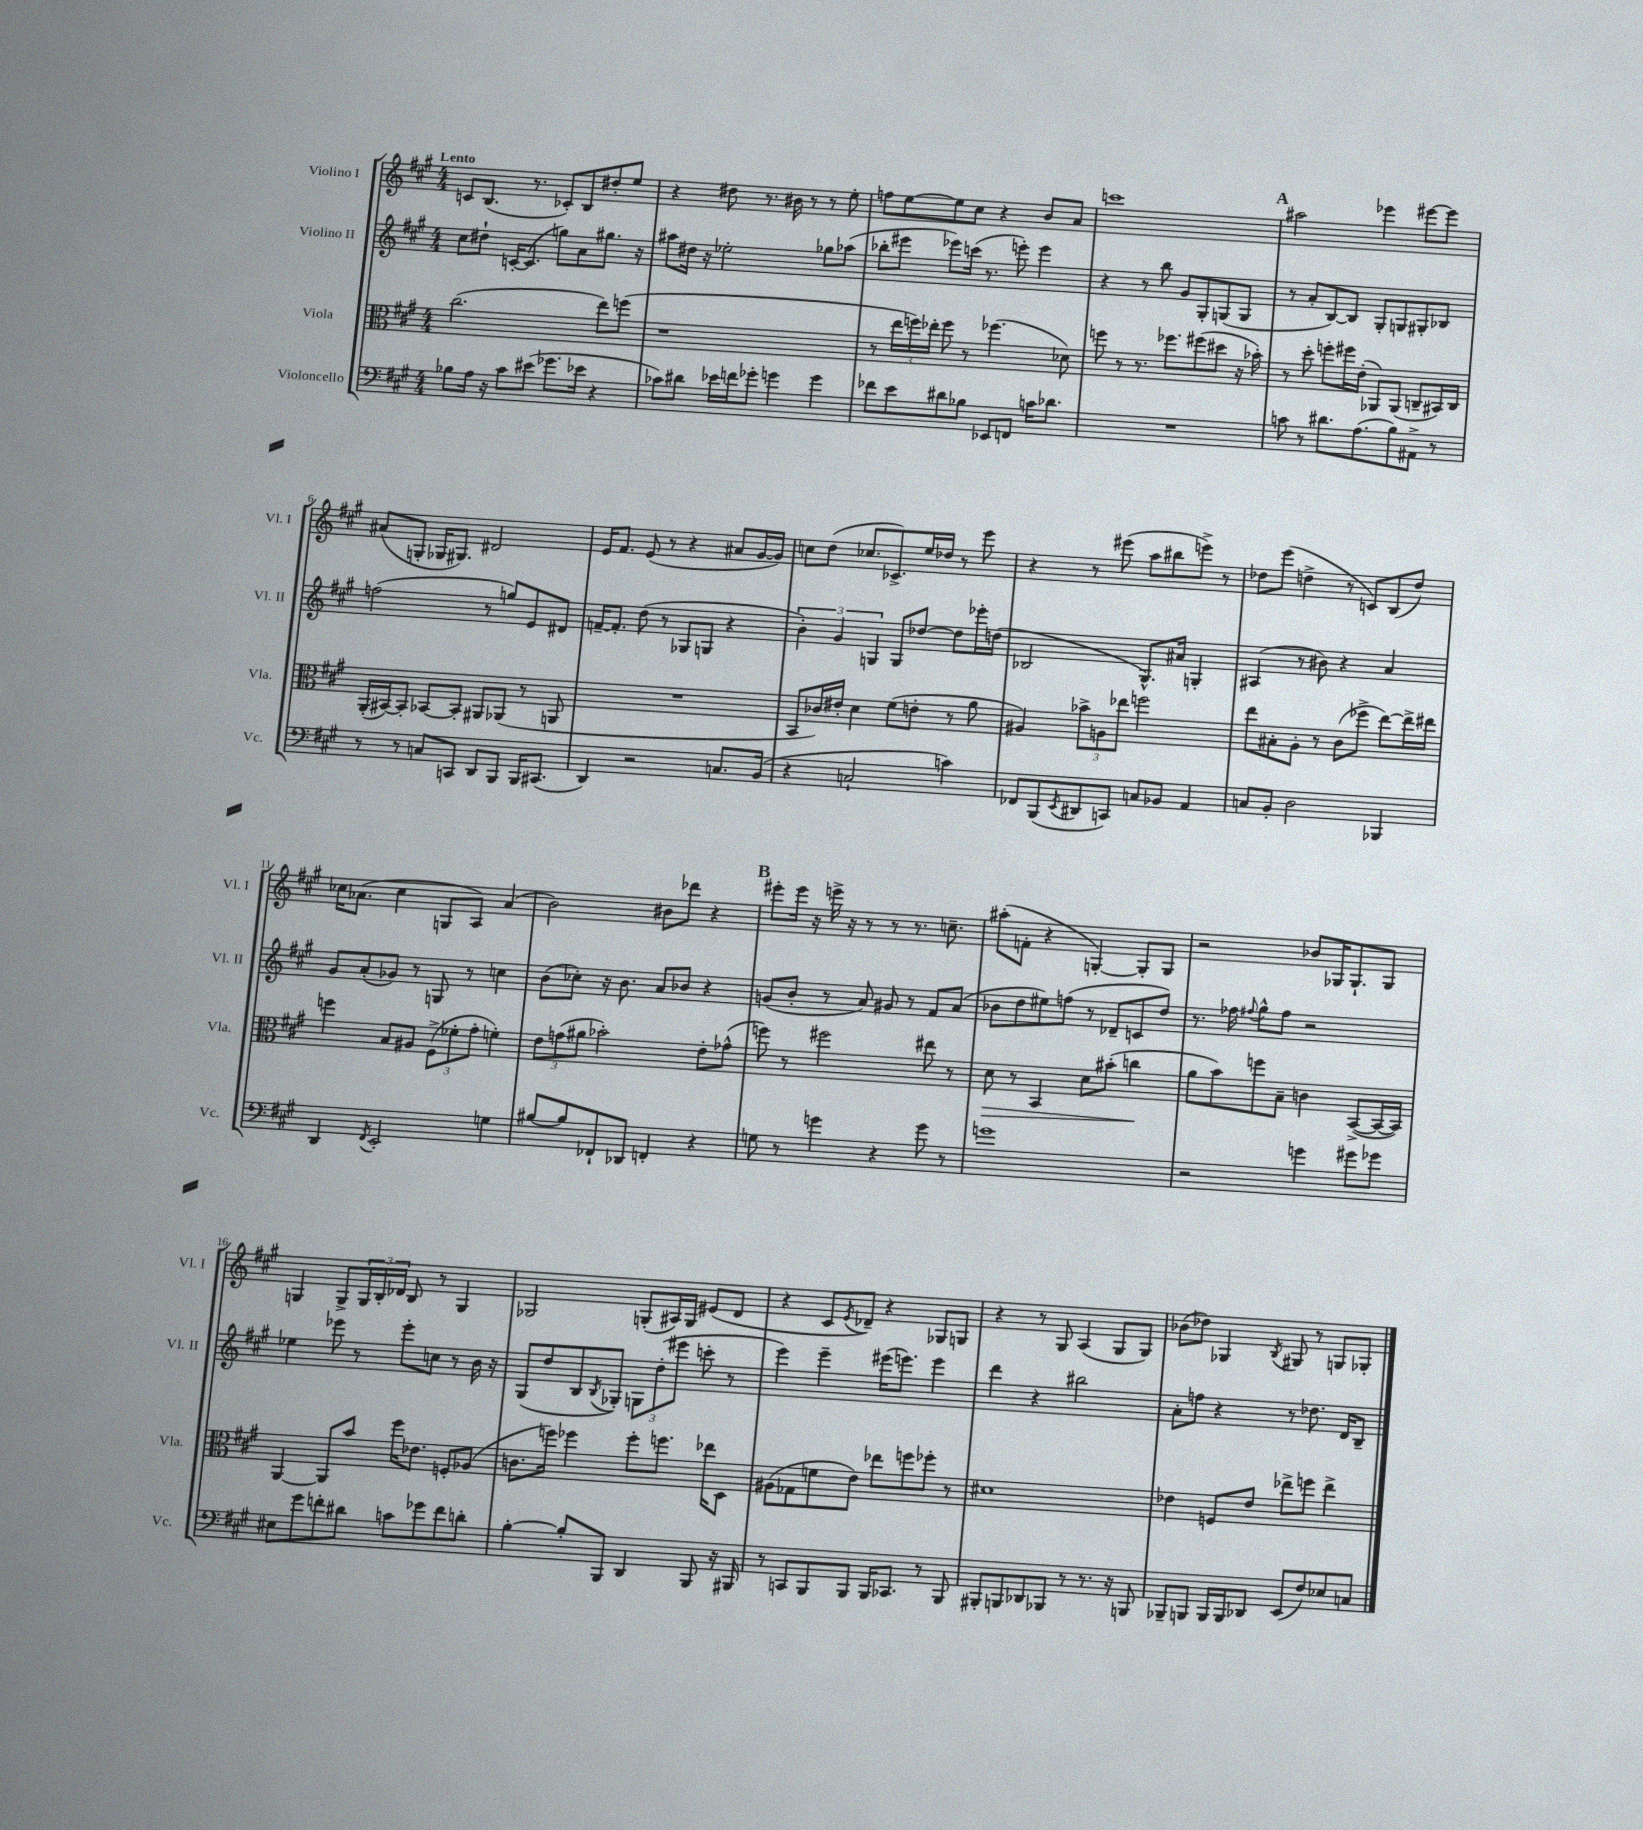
<<
\new StaffGroup <<
\new Staff = "s0" \with { instrumentName = "Violino I" shortInstrumentName = "Vl. I" } {
    \clef treble \key a \major \numericTimeSignature \time 4/4 \tempo "Lento"
    c'8 b8.( r8. ces'8-.) b8 dis''8-. e''8 |
    r4 dis''8 r8. bis'16 r8 r8 e''8-. |
    f''8 e''8~ e''8 cis''8 r4 b'8 a'8 |
    c'''1 |
    \mark \markup { \bold "A" } ais''2 ees'''4 eis'''8~ eis'''8 |
    ais'8( g8-. ges16 gis8.) dis'2 |
    e'16 fis'8. e'8( r8 r4 ais'8 gis'16~ gis'16) |
    c''8 d''8( ces''8. ces'8.->) e''16 des''16 r8 e'''8 |
    r4 r8 eis'''8( a''8 bis''8 e'''8->) r8 |
    des''8 e'''8( d''4-> r8 c'8) b8( d''8) |
    ces''16 aes'8.( ces''4 g8 a8) aes'4( |
    b'2) bis'8 des'''8 r4 |
    \mark \markup { \bold "B" } eis'''8-. eis'''16 r16 e'''16-> r16 r8 r8 r8. c''8.-- |
    ais''8-.( f'8-. r4 g4~-.) g8-. g8 |
    r2 bes'8 ges16 ges8.-! ges8 |
    g4 g8-> \tuplet 3/2 { g16 b16-. des'16 } b8 r8 g4 |
    ges2 g8-.( ais16) g16 eis'8( d'8 |
    r4 cis'8 \acciaccatura { e'8 } des'8--) r4 ges8 g8 |
    r4 r8 gis8 a4( gis8 gis8) |
    bes'8( des''8) ges4 \acciaccatura { b8 } gis8 r8 g8 ges8-. \bar "|." |
}
\new Staff = "s1" \with { instrumentName = "Violino II" shortInstrumentName = "Vl. II" } {
    \clef treble \key a \major \numericTimeSignature \time 4/4
    cis''8 dis''8-! c'16~-. c'8.( g''8) a'8 gis''8. r16 |
    ais''8 dis''16 r16 ees''2-. ges''8 aes''8( |
    bes''8-. eis'''8 ees'''8) c'''16( r8. e'''8-.) e'''4 |
    r4 r8 b''8 gis'8 gis8-. g8( g8 |
    \mark \markup { \bold "A" } r8 a'8-. b8~) b8 gis8-. g8 gis8-. bes8 |
    f''2( r8 g''8) e'8 dis'8 |
    f'16~-- f'8.-. d''8( r8 ges8 g8 r4 |
    \tuplet 3/2 { b'4-.) gis'4 g4 } g8 des''8~ des''8 ees'''16-. d''16( |
    bes2 gis8.-^) ais'16 g4-. |
    ais4( r8 bis'8) r4 a'4 |
    gis'8 a'8-.( ges'8) r8 g8 r8 c''4 |
    b'8( ces''8-.) r16 b'8. a'8 bes'8 r4 |
    \mark \markup { \bold "B" } g'8( b'8-. r8 a'8) gis'8 r8 fis'8 a'8( |
    bes'8 d''8 eis''8) f''8( r8 des'8-- c'8 d''8) |
    r8. fes''16 \appoggiatura { fis''8 } gis''8-^ fis''8 r2 |
    ees''4 ees'''8 r8 ees'''8-. c''8 r8 b'16 r16 |
    gis8( d''8 b8 \acciaccatura { b8 } ges8-.) \tuplet 3/2 { g8 d''8-.( eis'''8 } c'''8-. r8 |
    e'''4) e'''4-- eis'''16( e'''8.) e'''4 |
    d'''4 r4 bis''2 |
    a'8-. f''8 r4 r8 des''8. d'16 b8-- \bar "|." |
}
\new Staff = "s2" \with { instrumentName = "Viola" shortInstrumentName = "Vla." } {
    \clef alto \key a \major \numericTimeSignature \time 4/4
    cis''2.( e''8) f''8( |
    r1 |
    r8 \tuplet 3/2 { e''16 f''16) ees''16-. } f''8 r8 fes''4.( des'8) |
    f''8 r8 r8. fes''8. fis''8( dis''8 r16 bes'16-.) |
    \mark \markup { \bold "A" } r8 d''8-. f''8-. fis''16 e'16-.( aes,8) aes,8( c8-- bis,16) c16 |
    a,16-.( bis,16~) bis,8-. bes,8~ bes,8-. ais,8 aes,8( r8 a,8 |
    R1 |
    b,8 ces'16) eis'16-. d'4 fis'8( e'8-. r8 a'8 |
    ais4) \tuplet 3/2 { bes'8-> a8 ees''8 } f''2 |
    e''8 bis8-. a8-. r8 cis'8( fes''8-> e''8~) e''16-> eis''16 |
    f''4 b8 ais8 \tuplet 3/2 { fis8->( fes'8-. gis'8-. } f'4-.) |
    \tuplet 3/2 { e'8 g'8( ais'8 } bes'2-.) e'8-. ges'8-^( |
    \mark \markup { \bold "B" } f''8) r8 fis''2 eis''8 r8 |
    d'8\> r8 b,4 d'8 bis'8-.( c''4\! |
    a'8 b'8) f''8 b8-- c'4 b,8~->( b,16~ b,16) |
    a,4~ a,8 b'8 fis''16 ees'8. f8-. aes8( |
    c'8. f''16) fes''4 fes''8-. f''8. ees''16 d8 |
    ais8( ges8 f'8 e'8) ees''8 f''8 fes''8-. r8 |
    dis'1 |
    ees'4 f8 ees'8 ees''8-> f''8 ees''4-> \bar "|." |
}
\new Staff = "s3" \with { instrumentName = "Violoncello" shortInstrumentName = "Vc." } {
    \clef bass \key a \major \numericTimeSignature \time 4/4
    bes8 a16 r16 cis'8 eis'8( ges'8. ees'16 r4 |
    ces'8) dis'8 ees'16 f'16 ges'8-. g'4 g'4 |
    fes'8 e'8 dis'8 bes8 ees,8 f,8 c'16 des'8. |
    R1 |
    \mark \markup { \bold "A" } c'8 r8 dis'8. a8.( b8) ais,8-> r8 |
    r8 r8 c8 c,8 d,8 b,,8 b,,16 cis,8.( |
    d,4) r2 c8. b,16( |
    r4 c2-! c'4) |
    fes,8 b,,8( \acciaccatura { e,8 } dis,8 c,8) c8 bes,8 a,4 |
    c8 b,8-. d2 bes,,4 |
    d,4 \acciaccatura { fis,8 } e,2-. g4 |
    bis8~ bis8 fes,8-! des,8 f,4-. r4 |
    \mark \markup { \bold "B" } g8 r8 g'4 r4 g'8 r8 |
    g'1 |
    r2 g'4 gis'8 ges'8 |
    eis8 gis'8 f'8-. dis'8 c'8 ges'8 f'8 d'8-. |
    b4~-. b8-. b,,8 d,4 b,,8 r16 bis,,16 |
    r8 c,8 b,,8 b,,8 b,,16 ces,8. r8 b,,8 |
    bis,,8-. b,,8 des,8 bes,,8 r8 r8. r16 b,,8 |
    bes,,8-- b,,8 b,,16 b,,16 des,8 e,8( fis8) ees8 c8 \bar "|." |
}
>>
>>
